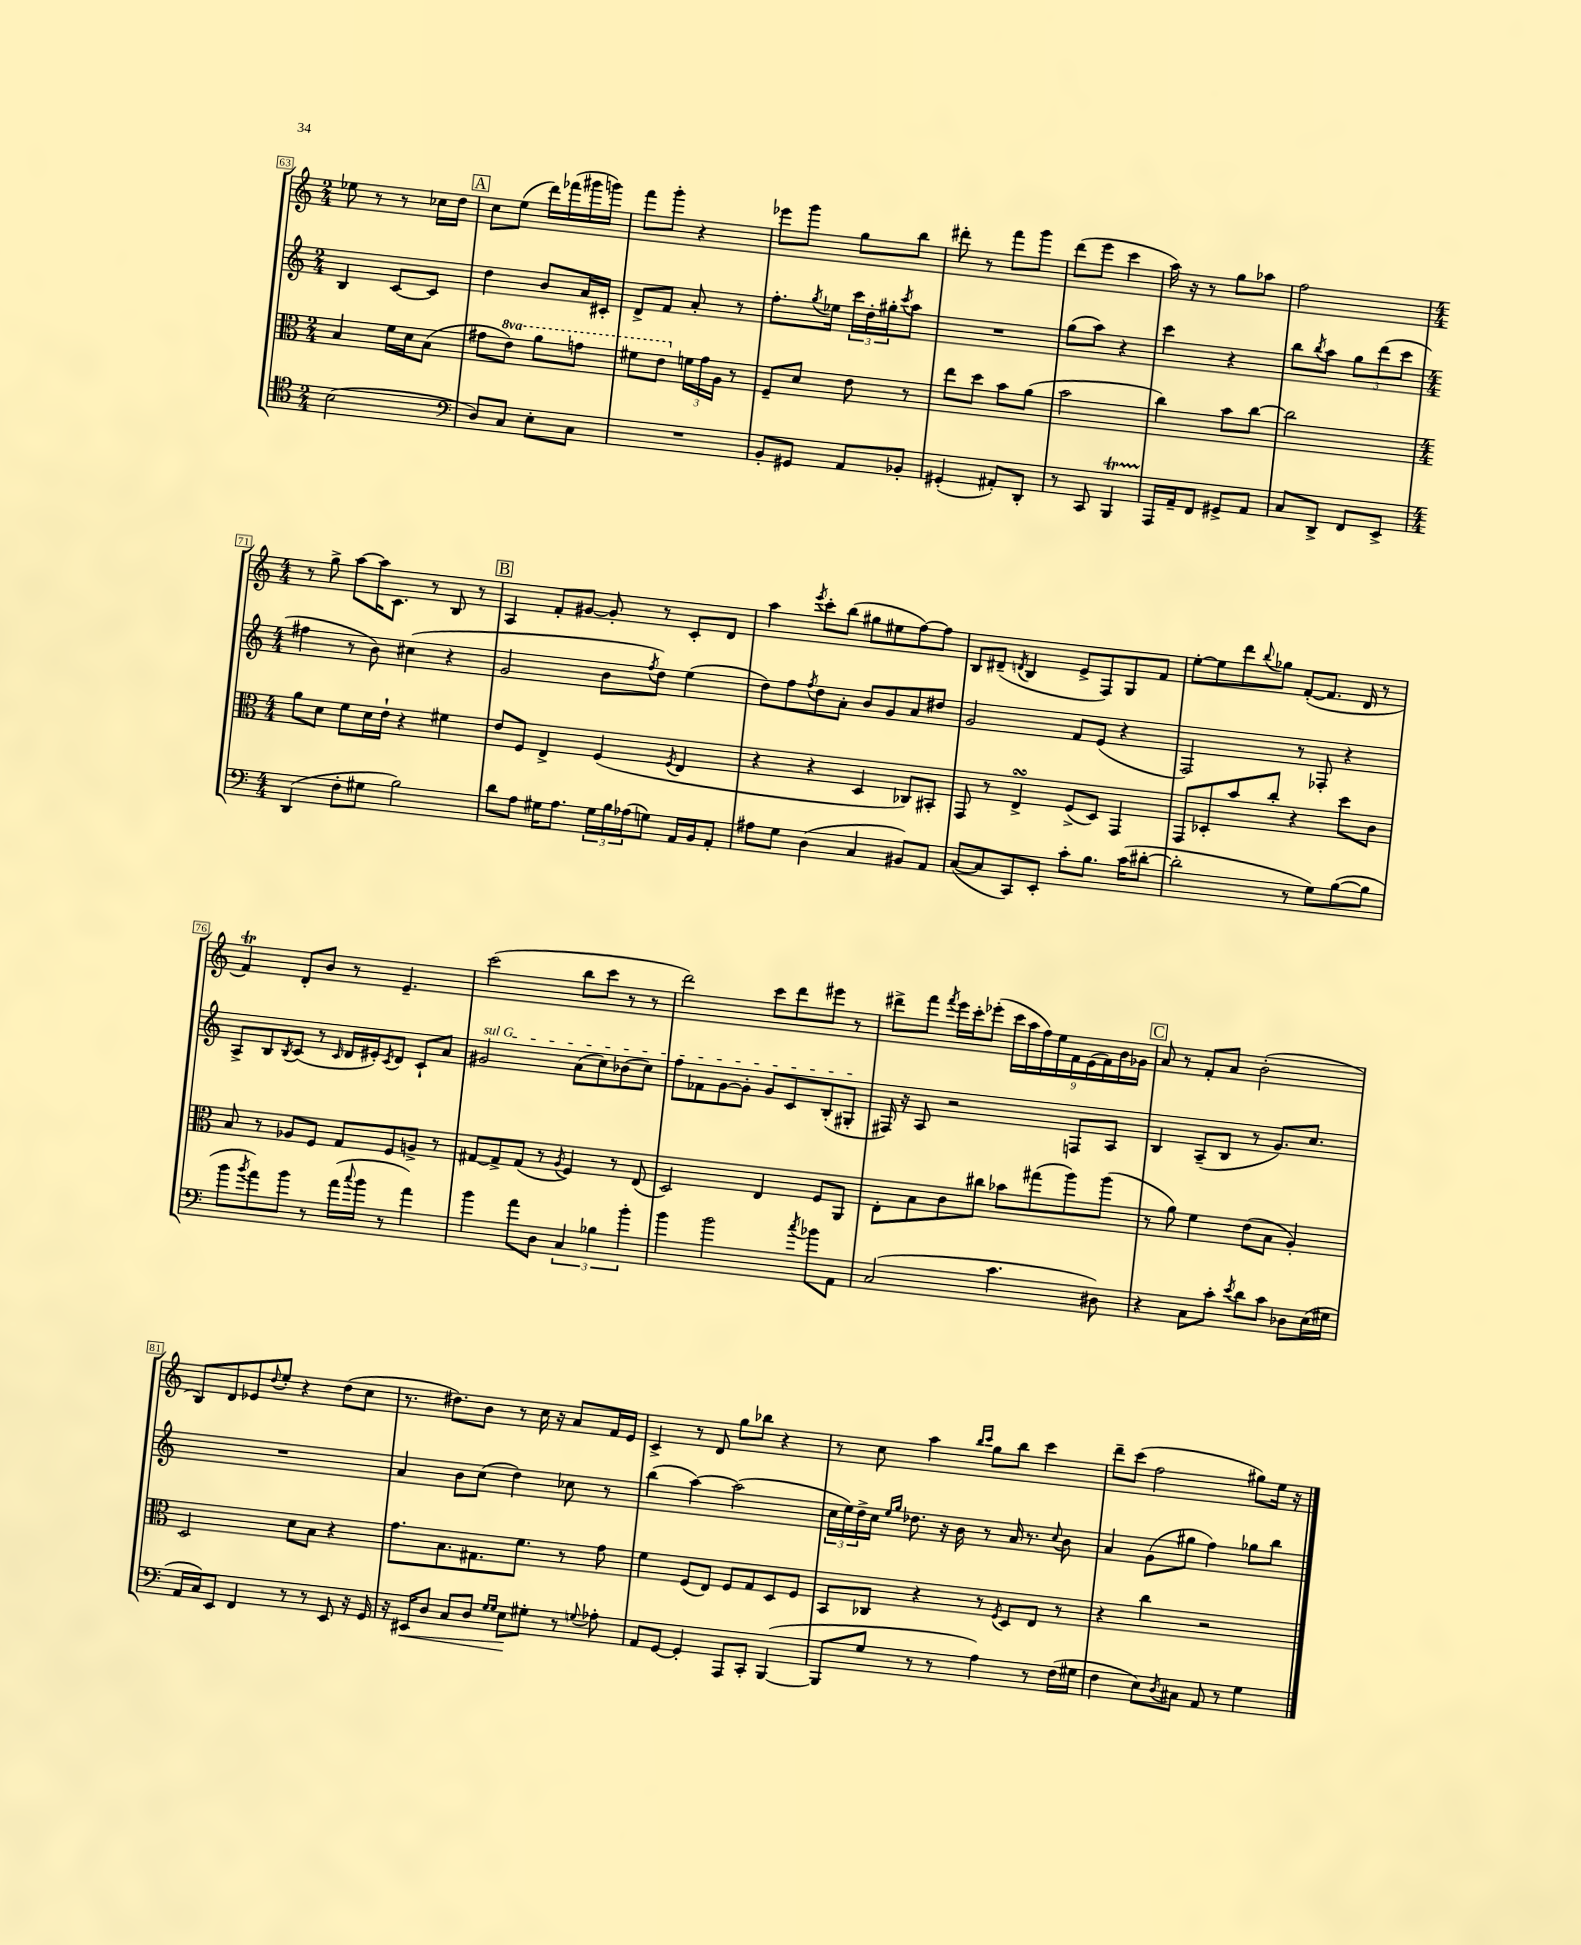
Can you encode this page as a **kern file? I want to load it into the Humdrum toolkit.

**kern	**dynam	**kern	**kern	**kern
*part4	*part4	*part3	*part2	*part1
*staff4	*staff4	*staff3	*staff2	*staff1
*clefC4	*	*clefC3	*clefG2	*clefG2
*k[]	*	*k[]	*k[]	*k[]
*M2/4	*	*M2/4	*M2/4	*M2/4
=63	=63	=63	=63	=63
(2B\	.	4B/	4B/	8ee-X\
.	.	.	.	8r
.	.	16f\LL	[8c/L	8r
.	.	16d\J	.	.
.	.	(8B\J	8c/J]	16cc-X\LL
.	.	.	.	16dd\JJ
!!LO:REH:place=s1:t=A
=64	=64	=64	=64	=64
*clefF4	*	*	*	*
8D/L)	.	8g#X\L	4dd\	8cc\L
*	*	*8va	*	*
8C/J	.	8ee\J)	.	(8ee\J
8E'\L	.	8aa\L	8b/L	16ddd\LL)
.	.	.	.	(16fff-X\
8C\J	.	8ggn\J	16a/L	16ggg#X\
.	.	.	16c#X'/JJ	16gggn\JJ)
=65	=65	=65	=65	=65
2r	.	8ff#X\L	8d^/L	8fff\L
.	.	8ee\J	8f/J	8ggg'\J
*	*	*X8va	*	*
.	.	24fn\LL	8a'/	4r
.	.	24g\	.	.
.	.	24A\JJ	.	.
.	.	8r	8r	.
=66	=66	=66	=66	=66
8BB'/L	.	8F~/L	8.ff'\L	8eee-X\L
8GG#X/J	.	8d/J	.	8ggg\J
.	.	.	8qgg/	.
.	.	.	16ee-X\Jk	.
8AA/L	.	8e\	24ccc\LL	8gg\L
.	.	.	24dd'\	.
.	.	.	24gg#X'\J	.
.	.	.	8qccc/	.
8BB-X'/J	.	8r	8aa\J	8bb\J
=67	=67	=67	=67	=67
(4GG#X'/	.	8ee\L	2r	8ddd#X'\
.	.	8dd\J	.	8r
8AA#X'/L)	.	8b\L	.	8fff\L
8DD'/J	.	(8a\J	.	8ggg\J
=68	=68	=68	=68	=68
8r	.	2b\	(8gg\L	(8ddd\L
8CC/	.	.	8aa\J)	8eee\J
4BBBt/	.	.	4r	4ccc\
=69	=69	=69	=69	=69
16AAA/LL	.	4cc\)	4ccc\	16aa\)
16AA~/J	.	.	.	16r
8FF/J	.	.	.	8r
8GG#X^/L	.	8b\L	4r	8gg\L
8AA/J	.	[8cc\J	.	8aa-X\J
=70	=70	=70	=70	=70
8C/L	.	2cc\]	8bb\L	2ff\
.	.	.	8qbb/	.
8DD^/J	.	.	8aa\J	.
8FF/L	.	.	12gg\L	.
.	.	.	(12ddd\	.
8EE^/J	.	.	.	.
.	.	.	12ccc\J	.
!!LO:LB:g=z
=71	=71	=71	=71	=71
*M4/4	*	*M4/4	*M4/4	*M4/4
(4DD/	.	8a\L	4ff#X\	8r
.	.	8d\J	.	8gg^\
8F'\L	.	8f\L	8r	[8aa\L
8G#X\J	.	16d\L	8b\)	16aa\K]
.	.	16e`\JJ	.	8.c\J
2B\)	.	4r	(4cc#X\	.
.	.	.	.	8r
.	.	4f#X\	4r	8B/
.	.	.	.	8r
!!LO:REH:place=s1:t=B
=72	=72	=72	=72	=72
8d\L	.	8e/L	2g/	4A/
8A\J	.	8F/J	.	.
16G#X\KL	.	4E^/	.	8f'/L
8.A\J	.	.	.	.
.	.	.	.	[8g#X/J
24G#\LL	.	(4F/	8b\L	8g#'/]
24B\	.	.	.	.
(24A-X\J	.	.	.	.
.	.	.	8qff/	.
8Gn\J)	.	.	8dd\J)	8r
.	.	8qF/	.	.
16AA/LL	.	4E/	(4ee\	8c'/L
16BB/J	.	.	.	.
8AA'/J	.	.	.	8d/J
=73	=73	=73	=73	=73
8A#X\L	.	4r	8dd\L)	4aa\
8G\J	.	.	8ff\	.
.	.	.	8qff/	8qeee/
(4D\	.	4r	8dd\	8ccc'\L
.	.	.	8a'\J	(8bb\J
4C/	.	4D/	8b/L	8gg#X\L
.	.	.	8g/	8ee#X\
8BB#X/L)	.	8C-X/L)	8a/	[8ff\)
8AA/J	.	8BB#X'/J	8dd#X/J	8ff\J]
=74	=74	=74	=74	=74
([8C/L	.	8GG/	2g/	8B/L
8C/]	.	8r	.	(8d#X~/J
.	.	.	.	8qdn/
8CC/)	.	4EsSsS^/	.	4B/
8EE'/J	.	.	.	.
8c'\L	.	(8F^/L	8f/L	8e^/L
8.B\J	.	8D/J)	(8e/J	8F/)
.	.	4GG/	4r	8G/
(16c\KL	.	.	.	.
[8d#X'\J	.	.	.	8f/J
=75	=75	=75	=75	=75
2d#'\]	.	8GG/L	2F/)	[8ee'\L
.	.	8D-X'/	.	8ee\]
.	.	8b/	.	8ddd\
.	.	.	.	8qqbb/
.	.	8cc'/J	.	8gg-X\J
8r	.	4r	8r	([8f'/L
8G\L)	.	.	8F-X'/	8.f/J]
([8B\	.	8dd\L	4r	.
.	.	.	.	16d/
8B\J]	.	8c\J	.	8r
!!LO:LB:g=z
=76	=76	=76	=76	=76
8b\L	.	8B/	8A^/L	4fT/)
8qb/	.	.	.	.
8a\)	.	8r	8B/	.
.	.	.	8qB/	.
8b\J	.	8A-X/L	(8c/J	8d'/L
8r	.	8F/J	8r	8b/J
.	.	.	16qqc/	.
(16a\LL	.	8G/L	16d/LL	8r
8qqcc/	.	.	.	.
16b\JJ	.	.	16e#X'/J)	.
.	.	.	8qc/	.
8r	.	8F/	8d/J	4.e~/
4a\)	.	8An^/J	8c`/L	.
.	.	8r	8a/J	.
=77	=77	=77	=77	=77
!	!	!	!LO:TX:a:i:t=sul G	!
4b\	.	[8G#X/L	2g#X/	(2ccc\
.	.	8G#^/]	.	.
8a\L	.	(8G#/J	.	.
8D\J	.	8r	.	.
.	.	8qA/	.	.
6C/	.	4F/)	(8a\L	8bb\L
.	.	.	8cc\)	8ccc\J
6B-X\	.	.	.	.
.	.	8r	(8b-X\	8r
6b'\	.	.	.	.
.	.	(8E/	8cc\J)	8r
=78	=78	=78	=78	=78
4b\	.	2D/)	8ff\L	2ddd\)
.	.	.	8f-X\	.
2b\	.	.	[8g\	.
.	.	.	8g'\J]	.
.	.	4E/	8g/L	8ccc\L
.	.	.	8c/	8ddd\
8qcc/	.	.	.	.
8b-X\L	.	8F/L	(8B'/	8eee#X\J
8AA\J	.	8AA/J	8G#X'/J	8r
=79	=79	=79	=79	=79
(2C/	.	8E'\L	16F#X/)	8ddd#X^\L
.	.	.	16r	.
.	.	8B\	8A/	8fff\J
.	.	.	.	8qfff/
.	.	8c\	2r	16eee\LL
.	.	.	.	16ccc'\J
.	.	8cc#X\J	.	(8eee-X'\J
4.c\	.	8b-X\L	.	18ccc\LL
.	.	.	.	18aa\
.	.	.	.	18ff\)
.	.	(8gg#X\	.	.
.	.	.	.	18ee\
.	.	.	.	18f\
.	.	8aa\)	8Fn/L	.
.	.	.	.	(18e\
.	.	.	.	18f\)
8D#X\)	.	(8aa\J	8A/J	.
.	.	.	.	18b\
.	.	.	.	18g-X\JJ
!!LO:REH:place=s1:t=C
=80	=80	=80	=80	=80
4r	.	8r	4B/	8a/
.	.	8a\)	.	8r
8C\L	.	4f\	(8A~/L	8f'/L
8c'\J	.	.	8B/J	8a/J
8qe/	.	.	.	.
8d\L	.	(8e\L	8r	(2b'\
8c\J	.	8B\J	8.g/L)	.
8D-X\L	.	4A'/)	.	.
.	.	.	8.cc/J	.
(16E\L	.	.	.	.
16G#X\JJ	.	.	.	.
!!LO:LB:g=z
=81	=81	=81	=81	=81
16AA/LL	.	2D/	1r	8B/L)
16C/J)	.	.	.	.
8EE/J	.	.	.	8d/
4FF/	.	.	.	8e-X/
.	.	.	.	8qqdd/
.	.	.	.	8ee'/J
8r	.	8d\L	.	4r
8r	.	8B\J	.	.
8EE/	.	4r	.	(8dd\L
16r	.	.	.	8cc\J
16GG/	.	.	.	.
=82	=82	=82	=82	=82
16r	.	8.g\L	4a/	8.r
!	!LO:HP:b	!	!	!
16EE#X/KL	<	.	.	.
8D/J	.	.	.	.
.	.	8.B\	.	8.dd#X\L)
8C/L	.	.	8b\L	.
8D/J	.	8.G#X\	(8cc\J	8b\J
16qqG/LL	.	.	.	.
16qqG/JJ	.	.	.	.
8E\L	.	.	4dd\)	8r
.	.	8.f\J	.	.
8G#X'\J	[	.	.	16cc\
.	.	.	.	16r
8r	.	8r	8cc-X\	8a/L
8qqGn/	.	.	.	.
8A-X'\	.	8g\	8r	16f/L
.	.	.	.	16e/JJ
=83	=83	=83	=83	=83
8AA/L	.	4f\	(4bb\	4c^/
[8GG/J	.	.	.	.
4GG'/]	.	(8F/L	[4aa\)	8r
.	.	8E/J)	.	8d/
8AAA/L	.	8F/L	(2aa\]	8gg\L
8CC'/J	.	8G/	.	8bb-X\J
([4BBB/	.	8D/	.	4r
.	.	8F/J	.	.
=84	=84	=84	=84	=84
8BBB/L]	.	8BB/L	24cc\LL	8r
.	.	.	24ee\)	.
.	.	.	24dd^\	.
8G/J	.	8C-X/J	16cc\JJ	8cc\
.	.	.	16qqee/LL	.
.	.	.	16qqgg/JJ	.
.	.	.	8.dd-X\	.
8r	.	4r	.	4aa\
8r	.	.	16r	.
.	.	.	16b\	.
.	.	.	.	16qqbb/LL
.	.	.	.	16qqccc/JJ
4A\)	.	8r	8r	8gg\L
.	.	8qF/	.	.
.	.	8D/L	16a/	8bb\J
.	.	.	8.r	.
8r	.	8E/J	.	4ccc\
.	.	.	8qqcc/	.
(16F\LL	.	8r	8b\	.
16G#X\JJ	.	.	.	.
=85	=85	=85	=85	=85
4F\	.	4r	4a/	8ddd~\L
.	.	.	.	(8ccc\J
8E\L)	.	4cc\	(8g\L	2ff\
8qD/	.	.	.	.
8C#X\J	.	.	8gg#X\J	.
8AA/	.	2r	4ff\)	.
8r	.	.	.	.
4G\	.	.	8gg-X\L	8gg#X\L)
.	.	.	8bb\J	16ee\Jk
.	.	.	.	16r
==	==	==	==	==
*-	*-	*-	*-	*-
